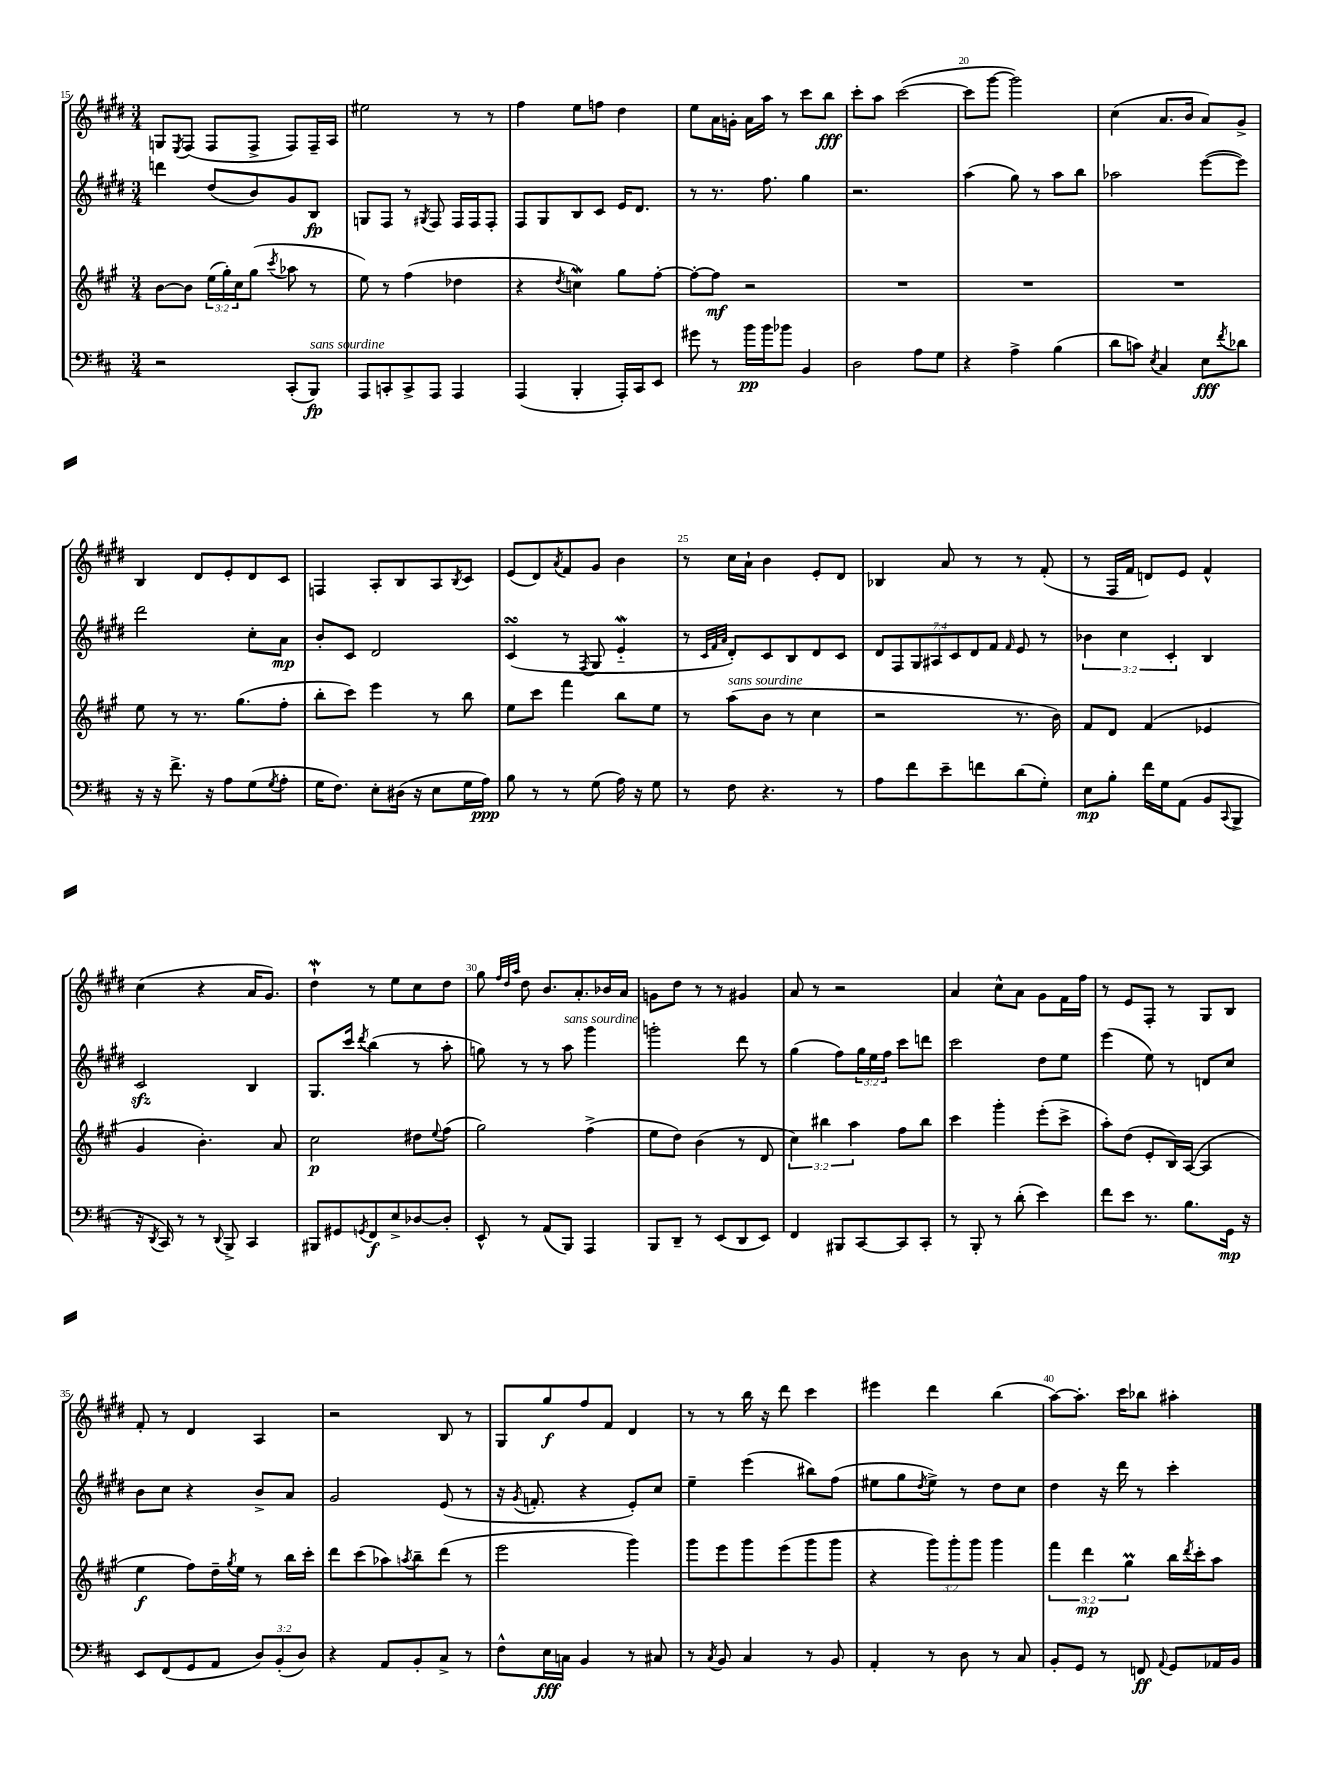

**kern	**kern	**kern	**kern
*staff4	*staff3	*staff2	*staff1
*clefF4	*clefG2	*clefG2	*clefG2
*k[f#c#]	*k[f#c#g#]	*k[f#c#g#d#]	*k[f#c#g#d#]
*M3/4	*M3/4	*M3/4	*M3/4
2r	[8b	4ddd	8G
.	.	.	8qE
.	8b]	.	(8F#
.	(24ee	(8dd#	8F#
.	24gg#')	.	.
.	24cc#	.	.
.	(8gg#	8b)	8F#^
.	8qccc#	.	.
(8CC#'	8aa-	8g#	8F#)
8BBB)	8r	8B	16F#~
.	.	.	16A
=	=	=	=
8AAA	8ee)	8G	2ee#
8CC'	8r	8F#	.
8CC^	(4ff#	8r	.
.	.	8qG#	.
8AAA	.	8F#	.
4AAA	4dd-	16F#	8r
.	.	16F#	.
.	.	8F#'	8r
=	=	=	=
(4AAA	4r	8F#	4ff#
.	.	8G#	.
.	8qdd	.	.
4BBB'	4cc)	8B	8ee
.	.	8c#	8ff
16AAA')	8gg#	16e	4dd#
16CC#	.	8.d#	.
8EE	[8ff#'	.	.
=	=	=	=
8g#	8ff#'_	8r	8ee
8r	8ff#]	8.r	16a
.	.	.	16g'
16b	2r	.	16a
16b	.	8.ff#	16aa
8b-	.	.	8r
4BB	.	4gg#	8ccc#
.	.	.	8bb
=	=	=	=
2D	2.r	2.r	8ccc#'
.	.	.	8aa
.	.	.	([2ccc#
8A	.	.	.
8G	.	.	.
=	=	=	=
4r	2.r	(4aa	8ccc#]
.	.	.	[8ggg#
4A^	.	8gg#)	2ggg#])
.	.	8r	.
(4B	.	8aa	.
.	.	8bb	.
=	=	=	=
8d	2.r	2aa-	(4cc#
8c)	.	.	.
8qE	.	.	.
4C#	.	.	8.a
.	.	.	16b
8E	.	([8eee	8a)
8qf#	.	.	.
8d-	.	8eee])	8g#^
=	=	=	=
16r	8ee	2ddd#	4B
16r	.	.	.
8.f#^	8r	.	.
.	8.r	.	8d#
16r	.	.	.
8A	.	.	8e'
.	(8.gg#	.	.
(8G	.	8cc#'	8d#
8qG	.	.	.
8A'	8ff#'	8a	8c#
=	=	=	=
16G	8bb'	8b'	4F
8.F#)	.	.	.
.	8ccc#)	8c#	.
8E'	4eee	2d#	8A'
(16D#	.	.	8B
16r	.	.	.
8E	8r	.	8A
.	.	.	8qB
16G	8bb	.	8c#
16A)	.	.	.
=	=	=	=
8B	8ee	(4c#	(8e
8r	8ccc#	.	8d#)
.	.	.	8qa
8r	4fff#	8r	8f#
.	.	8qF#	.
(8G	.	8G#	8g#
16A)	8bb	4e'~	4b
16r	.	.	.
8G	8ee	.	.
=	=	=	=
8r	8r	8r	8r
.	.	32qqc#	.
.	.	32qqf#	.
.	.	32qqa	.
8F#	(8aa	8d#')	16cc#
.	.	.	16a`
4.r	8b	8c#	4b
.	8r	8B	.
.	4cc#	8d#	8e'
8r	.	8c#	8d#
=	=	=	=
8A	2r	14d#	4B-
.	.	14F#	.
8f#	.	.	.
.	.	14G#	.
.	.	14A#	.
8e~	.	.	8a
.	.	14c#	.
.	.	14d#	.
8f	.	.	8r
.	.	14f#	.
.	.	16qqf#	.
(8d	8.r	8e	8r
8G')	.	8r	(8f#'
.	16b)	.	.
=	=	=	=
8E	8f#	6b-	8r
8B'	8d	.	16F#
.	.	6cc#	.
.	.	.	16f#
16f#	(4f#	.	8d)
16G	.	.	.
.	.	6c#'	.
(8AA	.	.	8e
8BB	4e-	4B	4f#^^
8qqCC#	.	.	.
8BBB^	.	.	.
=	=	=	=
16r	4g#	2c#	(4cc#
8qDD	.	.	.
16CC#)	.	.	.
8r	.	.	.
8r	4.b')	.	4r
8qqDD	.	.	.
8BBB^	.	.	.
4CC#	.	4B	16a
.	.	.	8.g#)
.	8a	.	.
=	=	=	=
8BBB#	2cc#	8.G#	4dd#`
8GG#	.	.	.
.	.	16ccc#	.
8qGG	.	8qddd#	.
8FF#	.	(4bb	8r
8E^	.	.	8ee
[8D-	8dd#	8r	8cc#
.	8qqee	.	.
8D-']	(8ff#	8aa'	8dd#
=	=	=	=
8EE^^	2gg#)	8gg)	8gg#
.	.	.	32qqff#
.	.	.	32qqdd#
.	.	.	32qqaa
8r	.	8r	8dd#
(8AA	.	8r	8.b
8BBB)	.	8aa	.
.	.	.	8.a'
4AAA	(4ff#^	4ggg#	.
.	.	.	16b-
.	.	.	16a
=	=	=	=
8BBB	8ee	2ggg'	8g
8DD~	8dd)	.	8dd#
8r	(4b	.	8r
(8EE	.	.	8r
8DD	8r	8ddd#	4g#
8EE)	8d	8r	.
=	=	=	=
4FF#	6cc#)	(4gg#	8a
.	.	.	8r
.	6bb#	.	.
8BBB#	.	8ff#)	2r
.	6aa	.	.
[8CC#	.	24gg#	.
.	.	24ee	.
.	.	24ff#	.
8CC#]	8ff#	8ccc#	.
8CC#'	8bb#	8ddd	.
=	=	=	=
8r	4ccc#	2ccc#	4a
8BBB'	.	.	.
8r	4ggg#'	.	8cc#^^
(8d'	.	.	8a
4e)	(8eee'	8dd#	8g#
.	8ccc#^	8ee	16f#
.	.	.	16ff#
=	=	=	=
8f#	8aa')	(4eee	8r
8e	(8dd	.	8e
8.r	8e'	8ee)	8F#'
.	16B)	8r	8r
8.B	([16A	.	.
.	4A]	8d	8G#
16GG	.	8cc#	8B
16r	.	.	.
=	=	=	=
8EE	4ee	8b	8f#'
(8FF#	.	8cc#	8r
8GG	8ff#)	4r	4d#
8AA	16dd~	.	.
.	8qgg#	.	.
.	16ee	.	.
12D)	8r	8b^	4A
(12BB'	.	.	.
.	16bb	8a	.
12D)	.	.	.
.	16ccc#'	.	.
=	=	=	=
4r	8ddd	2g#	2r
.	(8ccc#	.	.
8AA	8aa-)	.	.
.	8qaa	.	.
8BB'	8bb~	.	.
8C#^	(8ddd	(8e	8B
8r	8r	8r	8r
=	=	=	=
8F#^^	2eee	16r	8G#
.	.	8qg#	.
.	.	8.f'	.
16E	.	.	8gg#
16C	.	.	.
4BB	.	4r	8ff#
.	.	.	8f#
8r	4ggg#)	8e')	4d#
8C#	.	8cc#	.
=	=	=	=
8r	8ggg#	4ee~	8r
8qC#	.	.	.
8BB	8eee	.	8r
4C#	8ggg#	(4eee	16bb
.	.	.	16r
.	(8eee	.	8ddd#
8r	8ggg#	8bb#)	4ccc#
8BB	8ggg#	(8ff#	.
=	=	=	=
4AA'	4r	8ee#	4eee#
.	.	8gg#	.
.	.	8qdd#	.
8r	12ggg#)	8ee#^)	4ddd#
.	12ggg#'	.	.
8D	.	8r	.
.	12ggg#	.	.
8r	4ggg#	8dd#	(4bb
8C#	.	8cc#	.
=	=	=	=
8BB'	6fff#	4dd#	[8aa)
8GG	.	.	8.aa']
.	6ddd	.	.
8r	.	16r	.
.	.	16ddd#	16ccc#
.	6gg#	.	.
8FF	.	8r	8bb-
8qqAA	.	.	.
8GG	16bb	4ccc#'	4aa#'
.	8qddd	.	.
.	16ccc#'	.	.
16AA-	8aa	.	.
16BB	.	.	.
==	==	==	==
*-	*-	*-	*-
